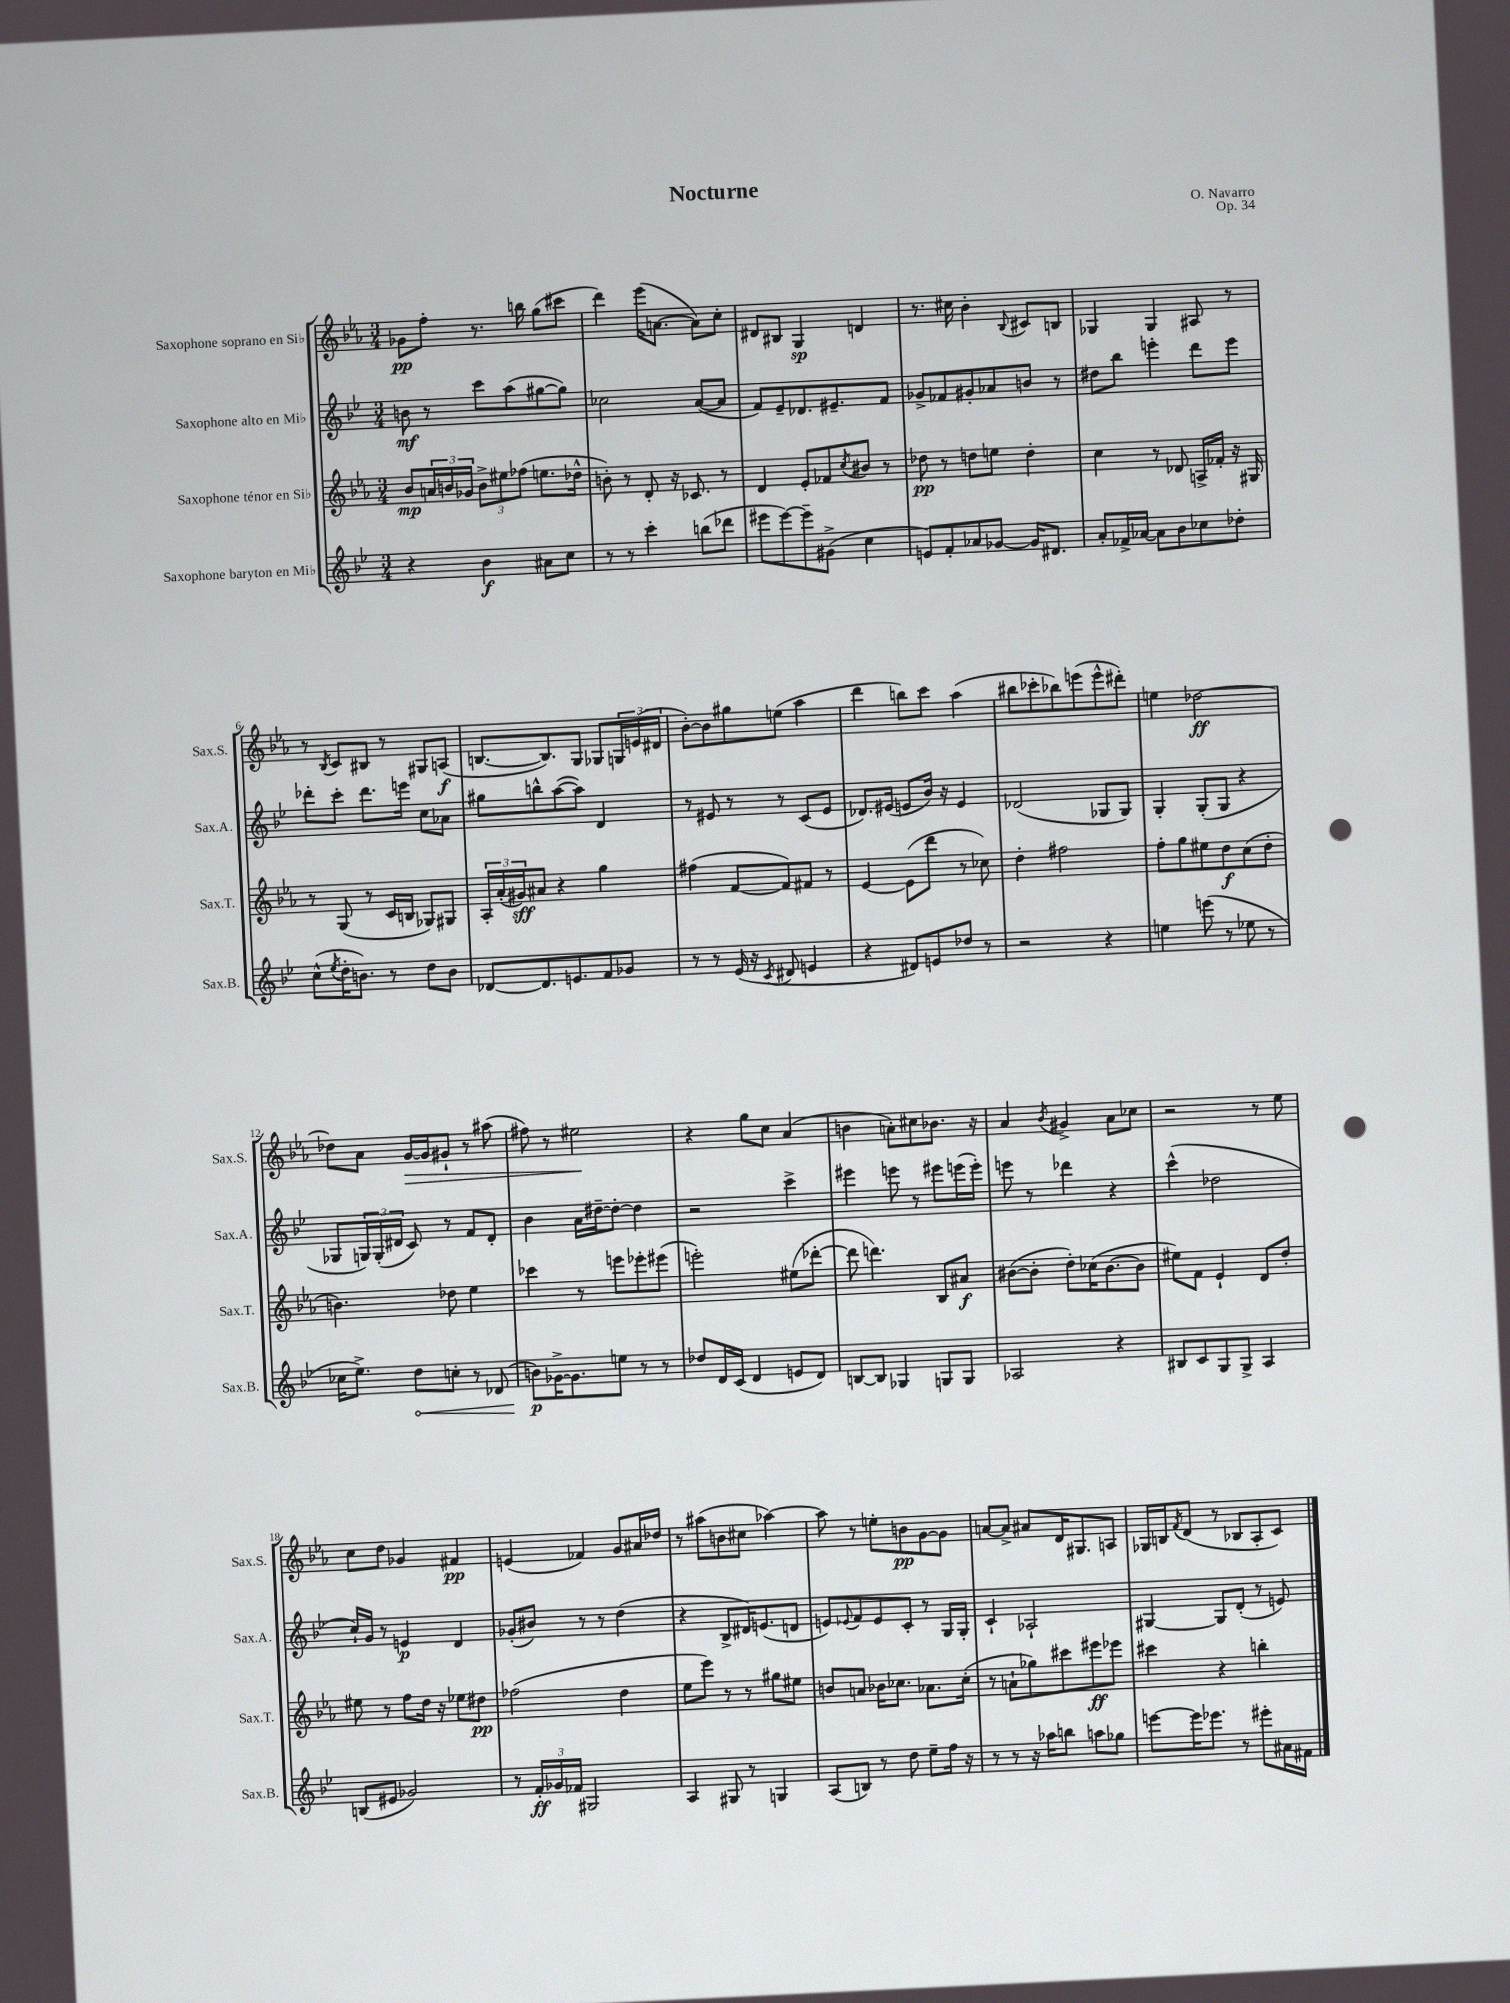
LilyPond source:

\header { title = "Nocturne" composer = "O. Navarro" opus = "Op. 34" }
<<
\new StaffGroup <<
\new Staff = "s0" \with { instrumentName = "Saxophone soprano en Sib" shortInstrumentName = "Sax.S." } {
    \clef treble \key ees \major \numericTimeSignature \time 3/4
    ges'8\pp f''8-. r8. b''16 g''8( cis'''8 |
    d'''4) ees'''16( a'8.~ a'8) c''8-. |
    dis'8 bis8 g4\sp d'4 |
    r8. cis''16 bes'4-. \appoggiatura { bes8 } cis'8 b8 |
    ges4 ges4 ais8 r8 |
    r8 \acciaccatura { bes8 } c'8 bis8 r8 gis8 a8\f( |
    b8.~ b8.) g8 ges8 \tuplet 3/2 { g16 e'16( dis'16 } |
    bes'8~-.) bes'8 gis''8 e''8( aes''4 |
    d'''4 b''8) c'''8 aes''4( |
    bis''8 ces'''8-. bes''8) e'''8( e'''8-^ dis'''8-.) |
    e''4 des''2~\ff |
    des''8 aes'8 g'16~\> g'16 gis'8-! r8 ais''8( |
    fis''8) r8 eis''2\! |
    r4 g''8 c''8 aes'4( |
    b'4 a'8-.) cis''8 bes'8. r16 |
    aes'4 \acciaccatura { bes'8 } gis'4-> aes'8 ces''8 |
    r2 r8 ees''8 |
    c''8 d''8 ges'4 fis'4\pp |
    e'4( fes'4) g'8 ais'16 des''16 |
    r8 ais''8( b'8 cis''8 aes''4~) |
    aes''8 r8 e''8-. b'8\pp g'8~ g'8 |
    a'8~ a'8-> ais'8 d'16 gis8. a8 |
    ges16 b16 \acciaccatura { f'8 } d'8( r8 bes8 aes8-. c'8) \bar "|." |
}
\new Staff = "s1" \with { instrumentName = "Saxophone alto en Mib" shortInstrumentName = "Sax.A." } {
    \clef treble \key bes \major \numericTimeSignature \time 3/4
    b'8\mf r8 c'''8 a''8( gis''8~ gis''8) |
    ces''2 a'8~( a'8 |
    f'8) ees'8-- des'8. eis'8.-- f'8 |
    ges'8-> fes'8 gis'8-. aes'8 b'8 r8 |
    dis''8 bes''8 e'''4-. d'''8 e'''8 |
    des'''8-. c'''8-. des'''8. e'''16 c''8 aes'8 |
    gis''8 b''8-^ a''8~( a''8) d'4 |
    r8 eis'8 r8 r8 c'8( eis'8 |
    des'8.) eis'16( e'8 bes'16) r16 e'4 |
    des'2( ges8 ges8) |
    g4-. g8-.( g8 r4 |
    ges8 \tuplet 3/2 { g16) g16-.( dis'16 } c'8) r8 f'8 dis'8-. |
    bes'4 a'16 dis''16~-- dis''8~-. dis''4 |
    r2 c'''4-> |
    eis'''4 e'''8 r8 eis'''8 e'''16( e'''16-.) |
    e'''8 r8 des'''4 r4 |
    c'''4-^( des''2 |
    c''16-!) g'16 r8 e'4\p d'4 |
    ges'8-.( bis'8) r8 r8 d''4( |
    r4 bes8-> dis'16) e'8.( d'8 |
    e'8) \appoggiatura { ees'8 } f'8 ees'8 c'8-. r8 g16 g16-. |
    c'4-! aes2-! |
    gis4~ gis8 d'8-.( r8 e'8) \bar "|." |
}
\new Staff = "s2" \with { instrumentName = "Saxophone ténor en Sib" shortInstrumentName = "Sax.T." } {
    \clef treble \key ees \major \numericTimeSignature \time 3/4
    bes'8\mp \tuplet 3/2 { a'16 b'16 ges'16 } \tuplet 3/2 { b'8-> eis''8 fes''8( } e''8. des''16-^ |
    b'8-.) r8 d'8-. r16 ces'8. r8 |
    d'4 ees'8-. fes'8 \acciaccatura { c''8 } bis'8 r8 |
    des''8\pp r8 d''8 e''8 d''4-. |
    c''4 r8 des'8 a16-> fes'16-. r16 gis16 |
    r8 g8( r8 c'16 b16 ges8) gis8 |
    \tuplet 3/2 { aes16-. aes'16-.( gis'16\sff) } ais'8 r4 g''4 |
    fis''4( f'8~ f'8) fis'8 r8 |
    ees'4~ ees'8( d'''8 r8 ces''8) |
    d''4-. fis''2 |
    f''8-. g''8 eis''8 d''8\f c''8( d''8-. |
    b'4.) des''8 ees''4 |
    ces'''4 r8 e'''8 ees'''8-. eis'''8( |
    e'''2-.) eis''8( des'''8~-. |
    des'''8 d'''4.) bes8 ais'8\f |
    bis'8~( bis'8-. d''8-.) ces''16( bis'8.~ bis'8 |
    eis''8) f'8 ees'4-! d'8 d''8-. |
    eis''8 r8 f''8 d''16 r16 ees''8 dis''8\pp |
    fes''2( d''4 |
    ees''8 ees'''8) r8 r8 gis''8 eis''8 |
    b'8 a'8 bes'16 ces''8. aes'8. ces''16-.( |
    r8 a'8-! ges''8) cis'''8 eis'''8\ff ees'''8 |
    cis'''4 r4 b''4-. \bar "|." |
}
\new Staff = "s3" \with { instrumentName = "Saxophone baryton en Mib" shortInstrumentName = "Sax.B." } {
    \clef treble \key bes \major \numericTimeSignature \time 3/4
    r4 bes'4\f ais'8 c''8 |
    r8 r8 c'''4-. b''8( des'''8 |
    eis'''8 eis'''8~) eis'''8-- gis'8->( c''4 |
    e'8) f'8-. aes'8 ges'8~ ges'16 dis'8. |
    a'8-. fes'16-> aes'16~ aes'8 bes'8 ces''8 des''8-. |
    c''8-^( \acciaccatura { ees''8 } d''16-. b'8.) r8 d''8 b'8 |
    des'8~ des'8. e'8. f'8 ges'8 |
    r8 r8 ees'16( r16 \acciaccatura { c'8 } dis'8 e'4 |
    r4 dis'8) e'8 des''8 r8 |
    r2 r4 |
    e''4 e'''8( r8 ees''8 r8 |
    ces''16 ees''8.->) \once \override Hairpin.circled-tip = ##t d''8\< c''8-. r8 des'8( |
    b'8\p\!) ges'16~-> ges'8. e''8 r8 r8 |
    des''8 d'16 c'16( d'4 e'8 d'8) |
    b8~ b8 ges4 g8 g8 |
    aes2 r4 |
    bis8 c'8 g8 g8-> a4 |
    b8( eis'8 ges'2) |
    r8 \tuplet 3/2 { f'16-.\ff ges'16 fes'16 } gis2 |
    a4 gis8 r8 g4 |
    a8( b8) r8 d''8 ees''8-- f''16 r16 |
    r8 r8 r16 aes''16 b''8 a''8 ges''8 |
    e'''8~ e'''16 ees'''8. r8 eis'''8-. ais'16 fis'16 \bar "|." |
}
>>
>>
